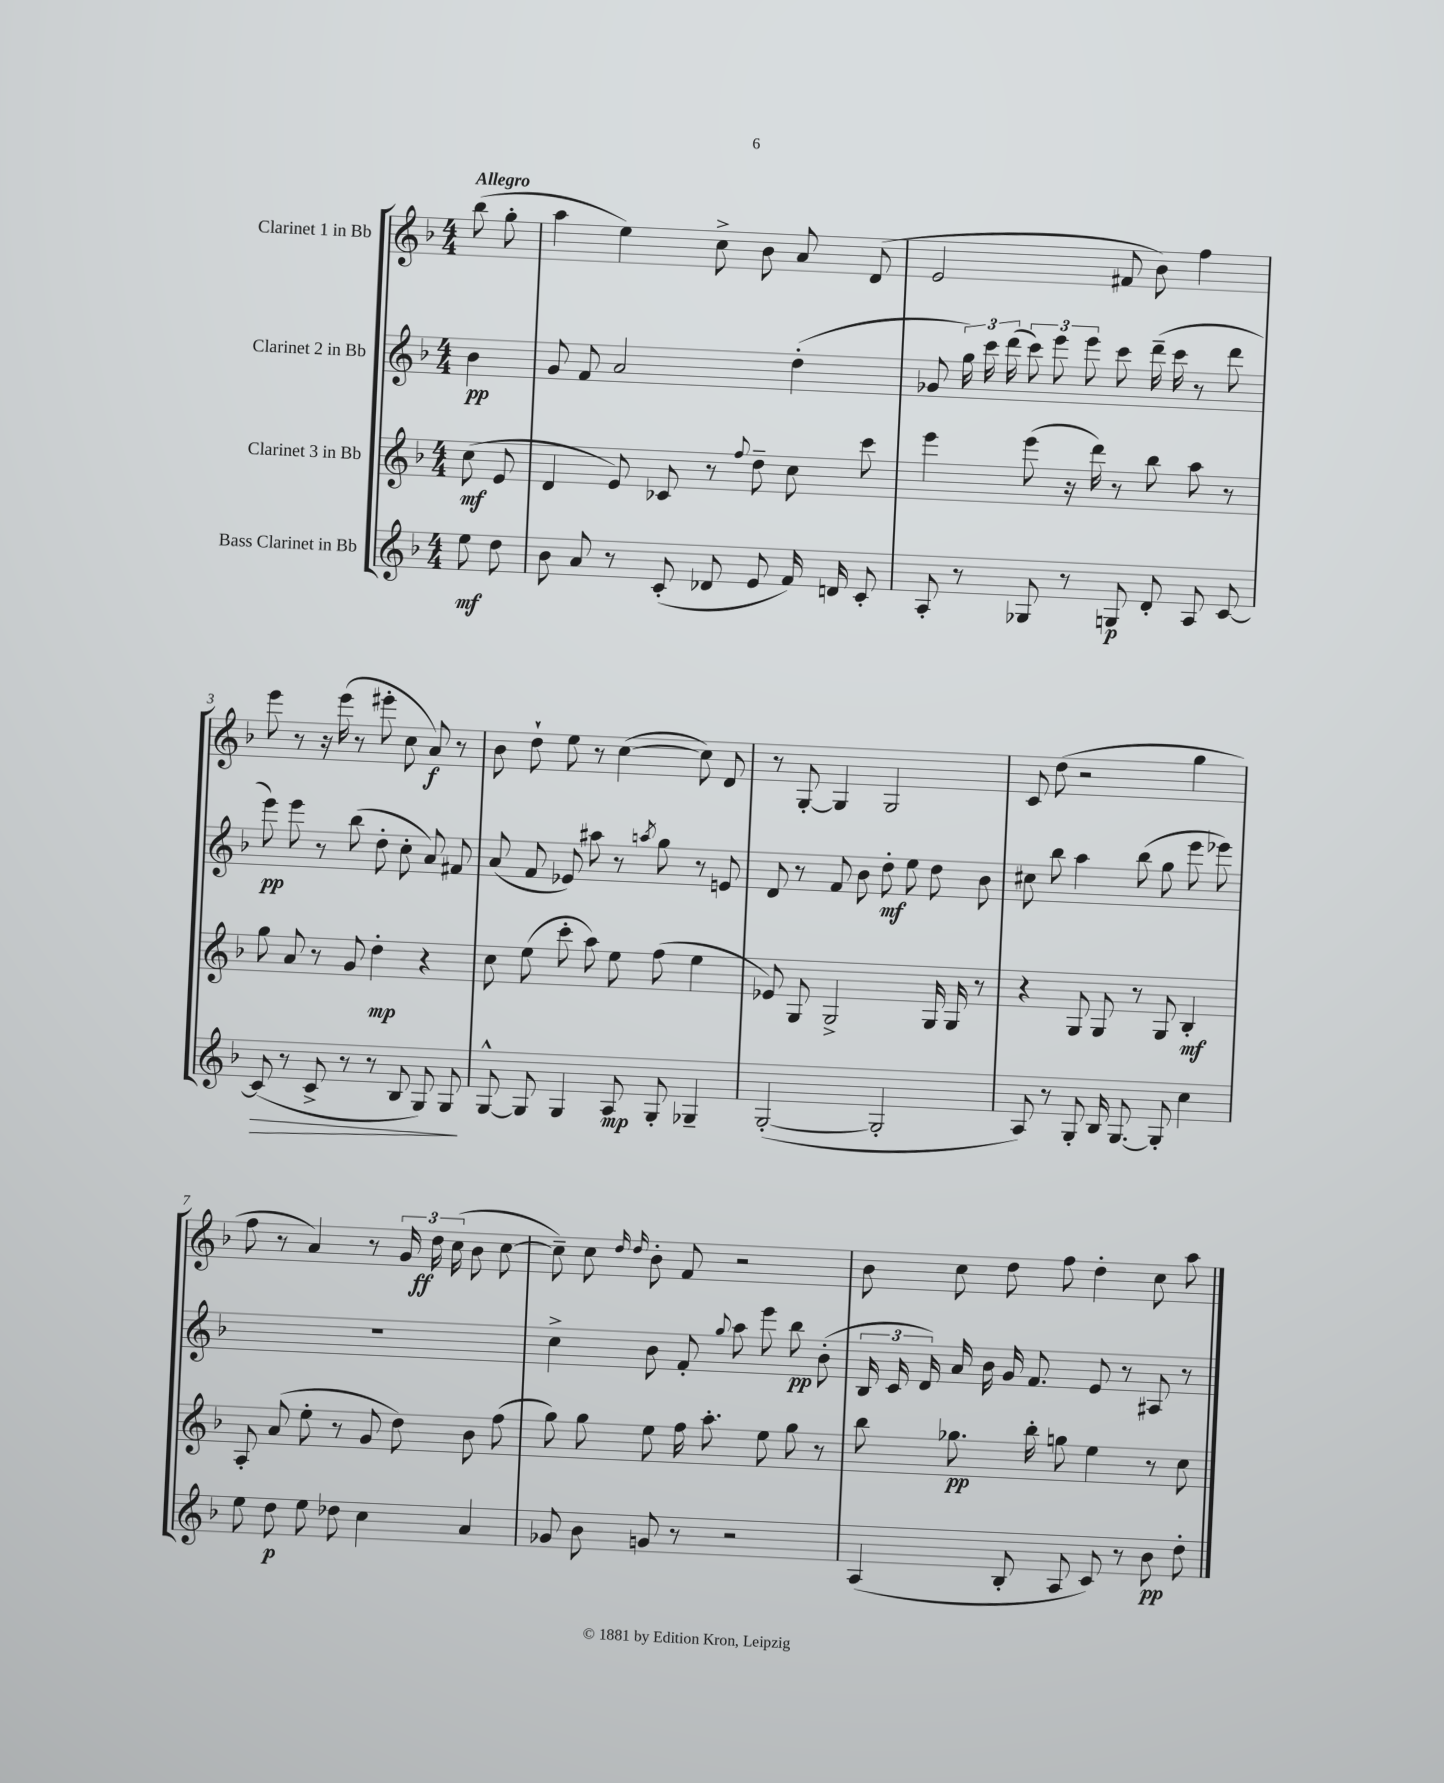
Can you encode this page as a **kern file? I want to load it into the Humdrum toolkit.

**kern	**kern	**kern	**kern
*staff4	*staff3	*staff2	*staff1
*clefG2	*clefG2	*clefG2	*clefG2
*k[b-]	*k[b-]	*k[b-]	*k[b-]
*M4/4	*M4/4	*M4/4	*M4/4
8ee\	(8cc\	4b-\	(8bb-\
8dd\	8e/	.	8gg'\
=	=	=	=
8b-\	4d/	8g/	4aa\
8a/	.	8f/	.
8r	8e/)	2a/	4ee\)
(8c'/	8c-/	.	.
8d-/	8r	.	8cc^\
.	8qqff/	.	.
8e/	8dd~\	.	8b-\
16f/)	8cc\	(4dd'\	8a/
16d/	.	.	.
8c'/	8ccc\	.	(8d/
=	=	=	=
8A'/	4eee\	8g-/	2e/
8r	.	24gg\)	.
.	.	24ccc\	.
.	.	(24ddd\	.
8G-/	(8eee\	12ccc\)	.
.	.	12eee\	.
8r	16r	.	.
.	.	12eee\	.
.	16ddd\)	.	.
8G/	8r	8ccc\	8f#/
8d'/	8bb-\	(16ddd~\	8b-\)
.	.	16ccc\	.
8A/	8aa\	8r	4ff\
[8c/	8r	8ddd\	.
=	=	=	=
(8c/]	8gg\	8eee\)	8eee\
8r	8a/	8eee\	8r
8c^/	8r	8r	16r
.	.	.	(16eee\
8r	8g/	(8bb-\	8r
8r	4dd'\	8dd'\	8eee#'\
8B-/	.	8cc'\	8cc\
8G/)	4r	8a/)	8a/)
8G/	.	8f#/	8r
=	=	=	=
[8G^^/	8cc\	(8a/	8b-\
8G/]	(8ee\	8f/	8dd`\
4G/	8ccc'\	8e-/)	8ee\
.	8aa\)	8aa#\	8r
8A/	8ee\	8r	([4cc\
.	.	8qaa/	.
8G'/	(8ff\	8gg\	.
4G-~/	4ee\	8r	8cc\])
.	.	8e/	8d/
=	=	=	=
([2G'/	8e-/)	8d/	8r
.	8G/	8r	[8G'/
.	2G^/	8f/	4G/]
.	.	8b-\	.
2G'/]	.	8dd'\	2G/
.	.	8ee\	.
.	16G/	8dd\	.
.	16G/	.	.
.	8r	8b-\	.
=	=	=	=
8A/)	4r	8cc#\	8c/
8r	.	8bb-\	(8dd\
8G'/	8G/	4aa\	2r
16B-/	8G/	.	.
[8.G/	.	.	.
.	8r	(8bb-\	.
8G'/]	8G/	8gg\	.
4cc\	4B-'/	8eee\	4gg\
.	.	8eee-\)	.
=	=	=	=
8ee\	8A'/	1r	8ff\
8dd\	(8a/	.	8r
8ee\	8ee'\	.	4a/)
8dd-\	8r	.	.
4cc\	8g/	.	8r
.	8dd\)	.	24g/
.	.	.	24dd\
.	.	.	(24cc\
4a/	8b-\	.	8b-\
.	(8ff\	.	[8cc\
=	=	=	=
8g-/	8gg\)	4cc^\	8cc~\])
8b-\	8gg\	.	8cc\
.	.	.	16qqdd/
.	.	.	16qqdd/
8g/	8ee\	8b-\	8b-'\
8r	16ff\	8f'/	8f/
.	8.aa'\	.	.
.	.	8qqgg/	.
2r	.	8aa\	2r
.	8ee\	8eee\	.
.	8gg\	8bb-\	.
.	8r	(8b-'\	.
=	=	=	=
(4A/	8bb-\	24B-/	8b-\
.	.	24c/	.
.	.	24d/)	.
.	8.gg-\	16a/	8cc\
.	.	16b-\	.
8B-'/	.	16g/	8dd\
.	16bb-'\	8.f/	.
8A/	8gg\	.	8ff\
8c/)	4ee\	8e/	4dd'\
8r	.	8r	.
8b-\	8r	8A#/	8cc\
8dd'\	8cc\	8r	8aa\
==	==	==	==
*-	*-	*-	*-
